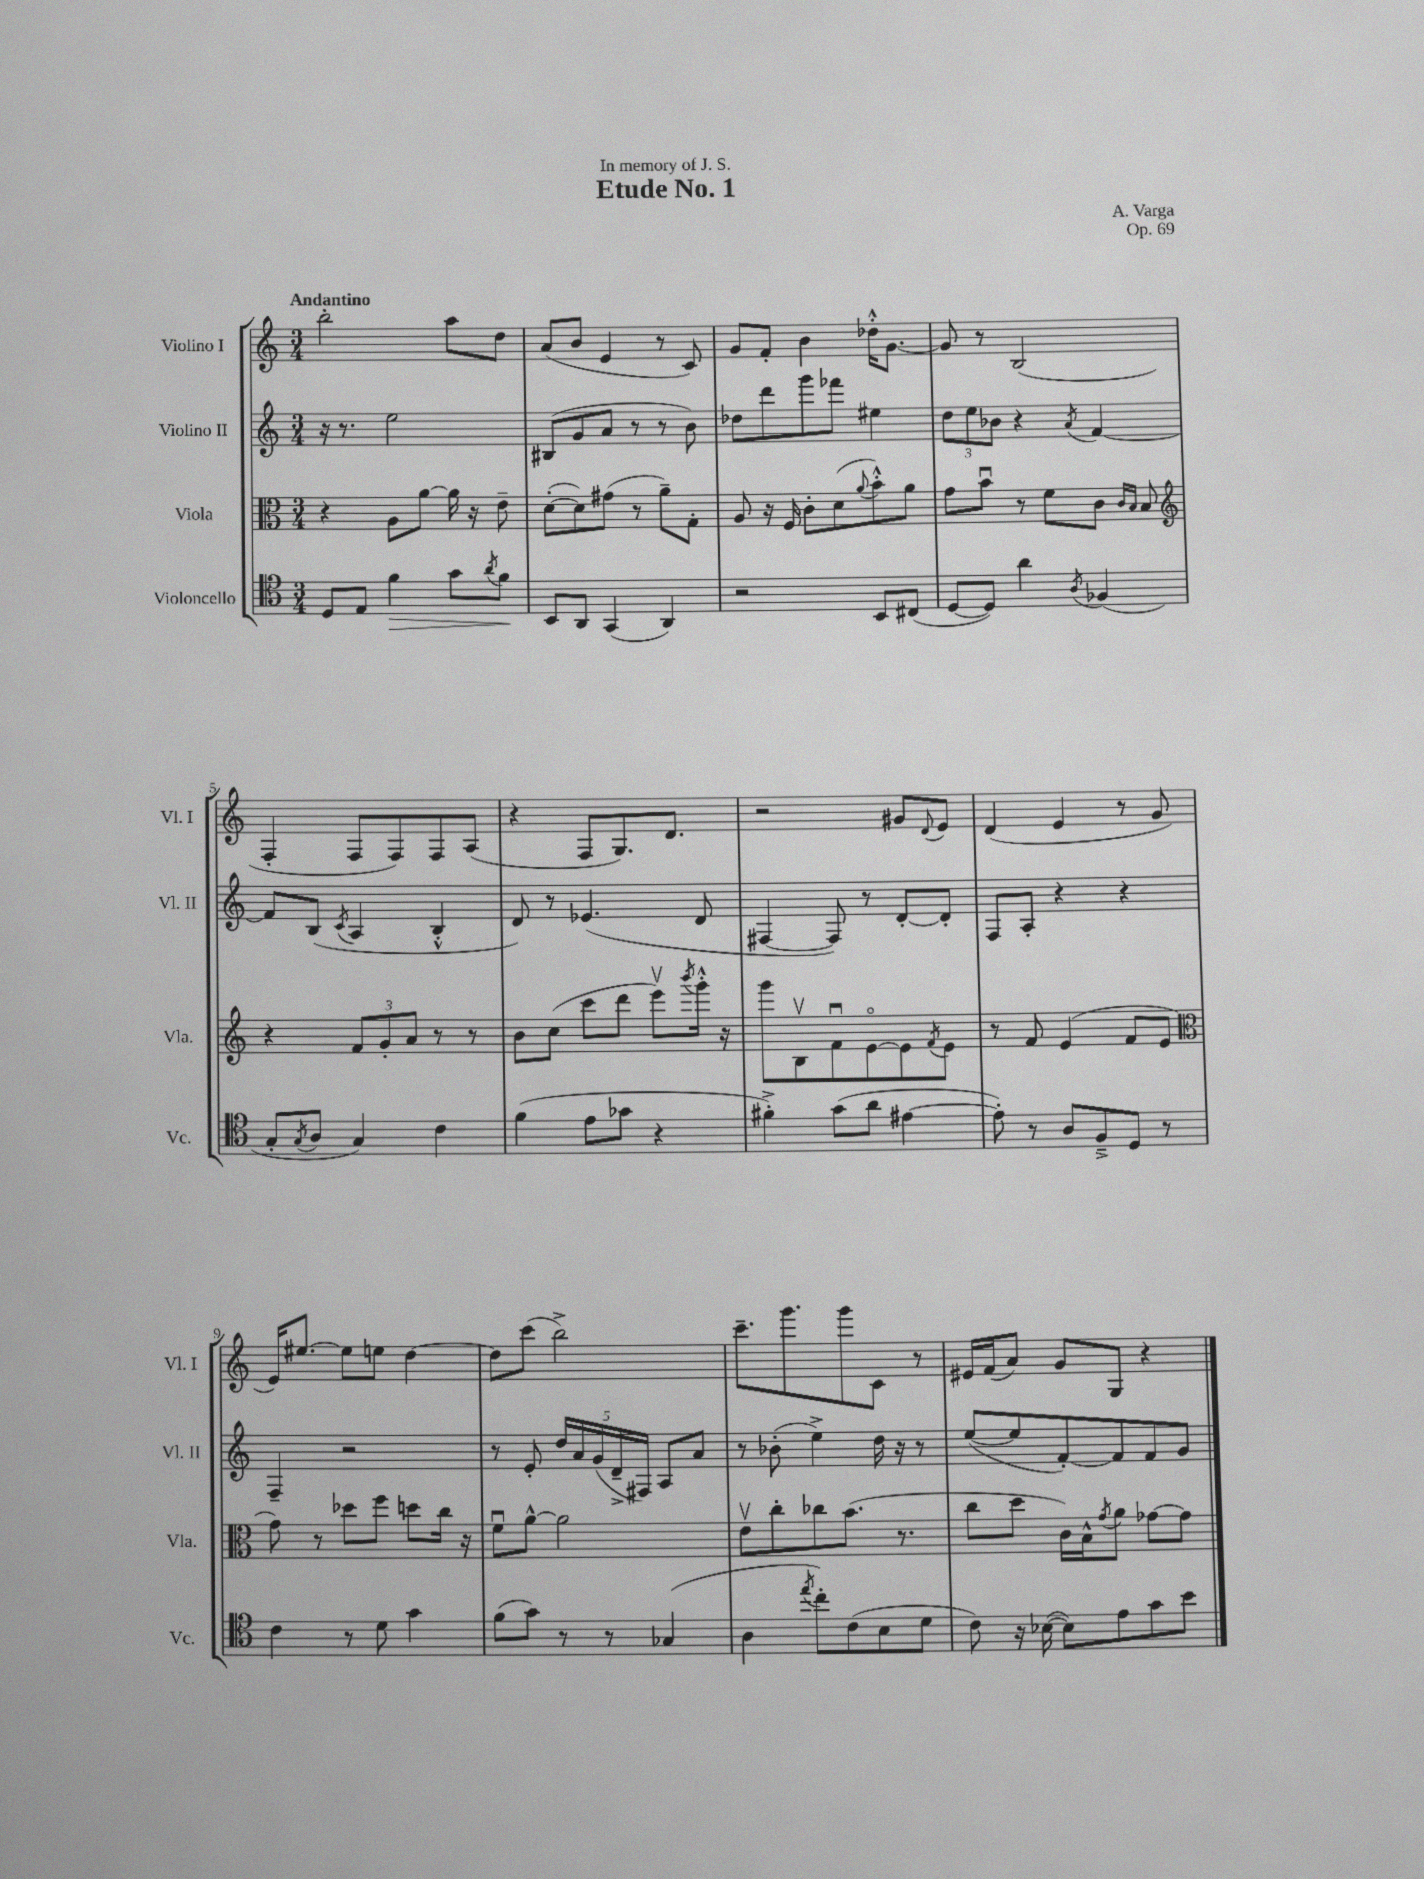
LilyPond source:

\header { title = "Etude No. 1" composer = "A. Varga" dedication = "In memory of J. S." opus = "Op. 69" }
<<
\new StaffGroup <<
\new Staff = "s0" \with { instrumentName = "Violino I" shortInstrumentName = "Vl. I" } {
    \clef treble \key c \major \numericTimeSignature \time 3/4 \tempo "Andantino"
    b''2-. a''8 d''8 |
    a'8( b'8 e'4 r8 c'8) |
    g'8 f'8-. b'4 des''16-.-^ g'8.~ |
    g'8 r8 b2( |
    f4-. f8 f8) f8 a8( |
    r4 f8 g8.) d'8. |
    r2 gis'8 \appoggiatura { d'8 } e'8 |
    d'4( e'4 r8 g'8 |
    e'16) eis''8.~ eis''8 e''8 d''4~ |
    d''8 c'''8( b''2->) |
    c'''8.-- g'''8. g'''8 c'8 r8 |
    eis'16 f'16( a'8) g'8 g8 r4 \bar "|." |
}
\new Staff = "s1" \with { instrumentName = "Violino II" shortInstrumentName = "Vl. II" } {
    \clef treble \key c \major \numericTimeSignature \time 3/4
    r16 r8. e''2 |
    bis8( g'8 a'8 r8 r8 b'8) |
    des''8 d'''8 g'''8 fes'''8 eis''4 |
    \tuplet 3/2 { d''8 e''8 bes'8 } r4 \acciaccatura { a'8 } f'4~ |
    f'8 b8( \acciaccatura { c'8 } a4 b4-.-^ |
    d'8) r8 ees'4.( d'8 |
    fis4~ fis8) r8 d'8~-. d'8-. |
    f8 a8-. r4 r4 |
    f4-- r2 |
    r8 e'8-. \tuplet 5/4 { d''16 a'16 g'16( d'16---> fis16) } a8 a'8 |
    r8 bes'8-.( e''4->) d''16 r16 r8 |
    e''8~( e''8 f'8~-.) f'8 f'8 g'8 \bar "|." |
}
\new Staff = "s2" \with { instrumentName = "Viola" shortInstrumentName = "Vla." } {
    \clef alto \key c \major \numericTimeSignature \time 3/4
    r4 a8 a'8~ a'16 r16 e'8-- |
    d'8~-.( d'8) gis'8( r8 a'8--) g8-. |
    a8 r16 f16 c'8-. d'8( \appoggiatura { a'8 } b'8-.-^) a'8 |
    g'8 b'8\downbow r8 f'8 c'8 \grace { c'16 b16 } b8 |
    \clef treble r4 \tuplet 3/2 { f'8 g'8-. a'8 } r8 r8 |
    b'8 c''8( c'''8 d'''8 e'''8\upbow) \acciaccatura { b'''8 } g'''16-.-^ r16 |
    g'''8 b8\upbow f'8\downbow e'8~\flageolet e'8 \acciaccatura { f'8 } e'8 |
    r8 f'8 e'4( f'8 e'8 |
    \clef alto g'8) r8 des''8 f''8 d''8 c''16 r16 |
    f'8\downbow a'8~-^ a'2 |
    e'8\upbow c''8-. ces''8 b'8.( r8. |
    c''8 d''8 c'16) b16-^ \acciaccatura { g'8 } a'8 ges'8~ ges'8 \bar "|." |
}
\new Staff = "s3" \with { instrumentName = "Violoncello" shortInstrumentName = "Vc." } {
    \clef tenor \key c \major \numericTimeSignature \time 3/4
    d8 e8 f'4\> g'8 \acciaccatura { a'8 } f'8\! |
    b,8 a,8 g,4( a,4) |
    r2 b,8 cis8( |
    d8~ d8) a'4 \acciaccatura { a8 } fes4( |
    g8-. \acciaccatura { g8 } a8 g4) c'4 |
    f'4( e'8 ges'8 r4 |
    fis'4-.->) g'8( a'8 eis'4~ |
    eis'8-.) r8 a8 f8---> d8 r8 |
    c'4 r8 d'8 g'4 |
    f'8( g'8) r8 r8 ges4( |
    a4 \acciaccatura { e''8 } c''8-.) c'8( b8 d'8 |
    c'8) r16 bes16~( bes8) e'8 g'8 b'8 \bar "|." |
}
>>
>>
